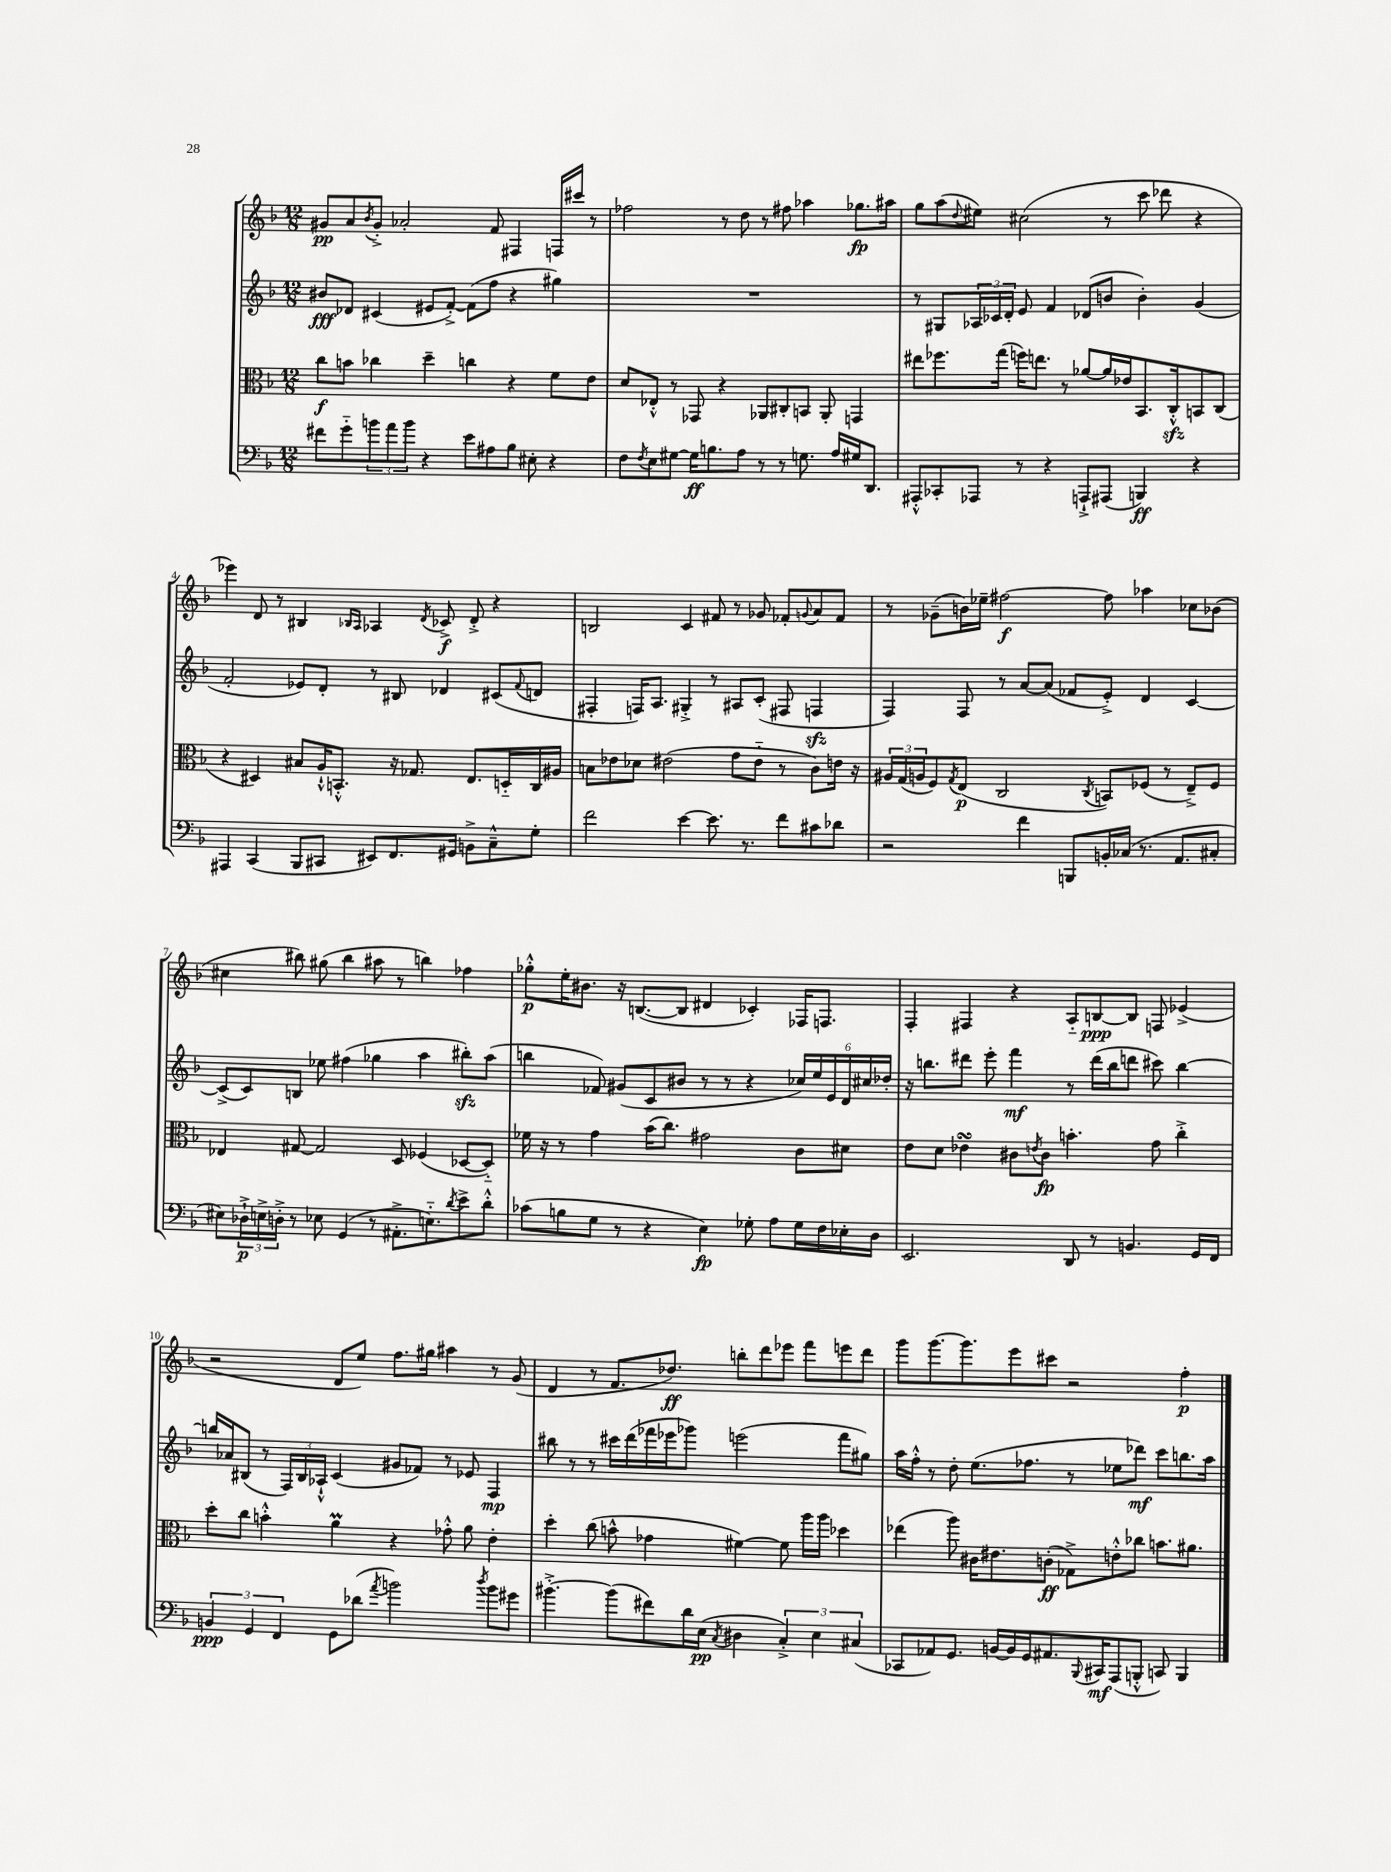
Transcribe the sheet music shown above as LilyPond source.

<<
\new StaffGroup <<
\new Staff = "s0" {
    \clef treble \key f \major \numericTimeSignature \time 12/8
    gis'8\pp a'8 \acciaccatura { bes'8 } gis'8-.-> aes'2-. f'8 fis4 f16 cis'''16 r8 |
    fes''2 r8 d''8 r8 fis''8 aes''4 ges''8.\fp ais''16 |
    g''8 a''8( \appoggiatura { d''8 } eis''8) cis''2( r8 c'''8 des'''8 r4 |
    ees'''4) d'8 r8 bis4 \grace { bes16 a16 } aes4 \acciaccatura { d'8 } ces'8->\f d'8-.-> r4 |
    b2 c'4 fis'8 r8 ges'8 fes'8-. \appoggiatura { g'8 } a'8 fes'8 |
    r8 ges'8--( b'16) ees''16-- fis''2~\f fis''8 aes''4 ces''8 bes'8( |
    cis''4 bis''8) gis''8( bis''4 ais''8 r8 b''4) fes''4 |
    ges''8-.-^\p e''16-. bis'8. r16 b8.~( b8 dis'4 ces'4-.) fes16 f8. |
    f4-. fis4 r4 a8-_ b8~\ppp b8 f8 ees'4->( |
    r2 d'8 e''8) f''8. gis''16 ais''4 r8 g'8( |
    d'4 r8 f'8. des''8.\ff) b''8-. d'''8 ees'''8 f'''8 e'''8 d'''8 |
    g'''8 g'''8.~ g'''8. e'''8 cis'''8 r2 f''4-.\p \bar "|." |
}
\new Staff = "s1" {
    \clef treble \key f \major \numericTimeSignature \time 12/8
    bis'8\fff des'8 cis'4( eis'8 f'8~-.->) f'8( f''8 r4 gis''4) |
    R1. |
    r8 gis8 \tuplet 3/2 { aes16 ces'16 d'16-. } e'8 f'4 des'8( b'8 b'4-.) g'4( |
    f'2-. ees'8) d'8-. r8 bis8 des'4 cis'8( \appoggiatura { f'8 } d'8 |
    fis4-. f16) a8. gis4-.-> r8 ais8 c'8-.( fis8 f4\sfz |
    f4) f8 r8 a'8~ a'8( fes'8 e'8-.->) d'4 c'4~ |
    c'8->( c'8) b8 ees''8 fis''4( ges''4 a''4 bis''8-.\sfz) a''8( |
    b''4 fes'8) gis'8( c'8 bis'8 r8 r8 r4 \tuplet 6/4 { ces''16) e''16 e'16 d'16 cis''16 des''16-. } |
    r16 b''8. dis'''8 e'''8-. f'''4\mf r8 dis'''16( b''16 d'''8 cis'''8) b''4~ |
    b''16 aes'16 bis8( r8 \tuplet 3/2 { f16) bis16 aes16-!-^ } c'4( gis'8 fes'8) r8 ees'8 f4\mp |
    bis''8 r8 r8 cis'''16 d'''16( fes'''16 ees'''16 ges'''8) e'''2( fes'''8 gis''8) |
    a''16 f''16-.-^ r8 d''8-. e''8.( fes''8. r8 ees''8 des'''8\mf) c'''8 b''8. a''16 \bar "|." |
}
\new Staff = "s2" {
    \clef alto \key f \major \numericTimeSignature \time 12/8
    c''8\f b'8 ces''4 d''4-- c''4 r4 f'8 e'8 |
    d'8 ees8-.-^ r8 ges,8 r4 aes,8 cis8-. b,8 aes,8-. g,4 |
    eis''8 fes''8. g''16( f''16) e''8. r8 aes'8~ aes'16 ees'16 bes,8. c16-.-^\sfz b,8 c8( |
    r4 dis4) bis8 a16-!-^ b,8.-.-^ r16 ges8. e8. d16-_ c16 ais16 |
    b8 ees'8 des'8 eis'2( g'8 eis'8-_ r8 c'8) e'16 r16 |
    \tuplet 3/2 { ais16 g16( a16 } f8) \acciaccatura { g8 } e8\p( c2 \acciaccatura { c8 } b,8) fes8( r8 e8--->) fes8 |
    ees4 gis8~ gis2 d8 fes4( des8~ des8-_) |
    fes'16 r16 r8 g'4 bes'16( c''8.) gis'2 c'8 dis'8 |
    e'8 d'8 ees'4\turn cis'8 \acciaccatura { e'8 } cis'8\fp b'4.-. g'8 c''4-.-> |
    d''8-. c''8 b'4-.-^ a'4\prall r4 ges'8-.-^ a'8 e'4-. |
    d''4-. c''8( b'8-^ ges'4 fis'4~) fis'8 a''16 a''16 des''4 |
    ees''4( a''8) cis'16 eis'8. c'8-.\ff( ges8->) e'8-.-^ ces''8 b'8. ais'8. \bar "|." |
}
\new Staff = "s3" {
    \clef bass \key f \major \numericTimeSignature \time 12/8
    fis'8 g'8-_ \tuplet 3/2 { b'8 a'8 b'8 } r4 e'8 ais8 bes8 eis8-. r4 |
    f8 \acciaccatura { f8 } e8 gis8~ gis16\ff b8. a8 r8 r8 g8. a16 gis16 d,8. |
    ais,,8-.-^ ces,8-. aes,,8 r8 r4 a,,8-!-> ais,,8( b,,4\ff) r4 |
    ais,,4 c,4( bes,,8 cis,8 eis,8) f,8. gis,16 b,8-> c8---^ g8-. |
    f'2 e'4~ e'8. r8. f'8 cis'8 des'8 |
    r2 f'4 b,,8 b,16-. ces16( r8. a,8. cis8-. |
    eis8) \tuplet 3/2 { des16-!->\p e16-> d16-.-> } r8 ees8 g,4( r8 ais,8.-.-> e8.-_) \acciaccatura { d'8 } e'8-> d'8-.-^ |
    ces'8( b8 g8 r8 r4 e4\fp) ges8-. a8 ges16 f16 ees16-. d16 |
    e,2. d,8 r8 b,4. g,16 f,16 |
    \tuplet 3/2 { b,4\ppp g,4 f,4 } g,8 des'8( \acciaccatura { a'8 } b'2) \acciaccatura { d''8 } b'8 gis'8 |
    bis'4.~-.-> bis'8( fis'8) d'16 e16\pp( \acciaccatura { c8 } dis4 \tuplet 3/2 { c4-.->) e4 cis4( } |
    ces,8 aes,8) g,8. b,16~ b,16 g,16 ais,8. \appoggiatura { bes,,8 } cis,16\mf a,,8( b,,8-.-^ c,8) b,,4 \bar "|." |
}
>>
>>
